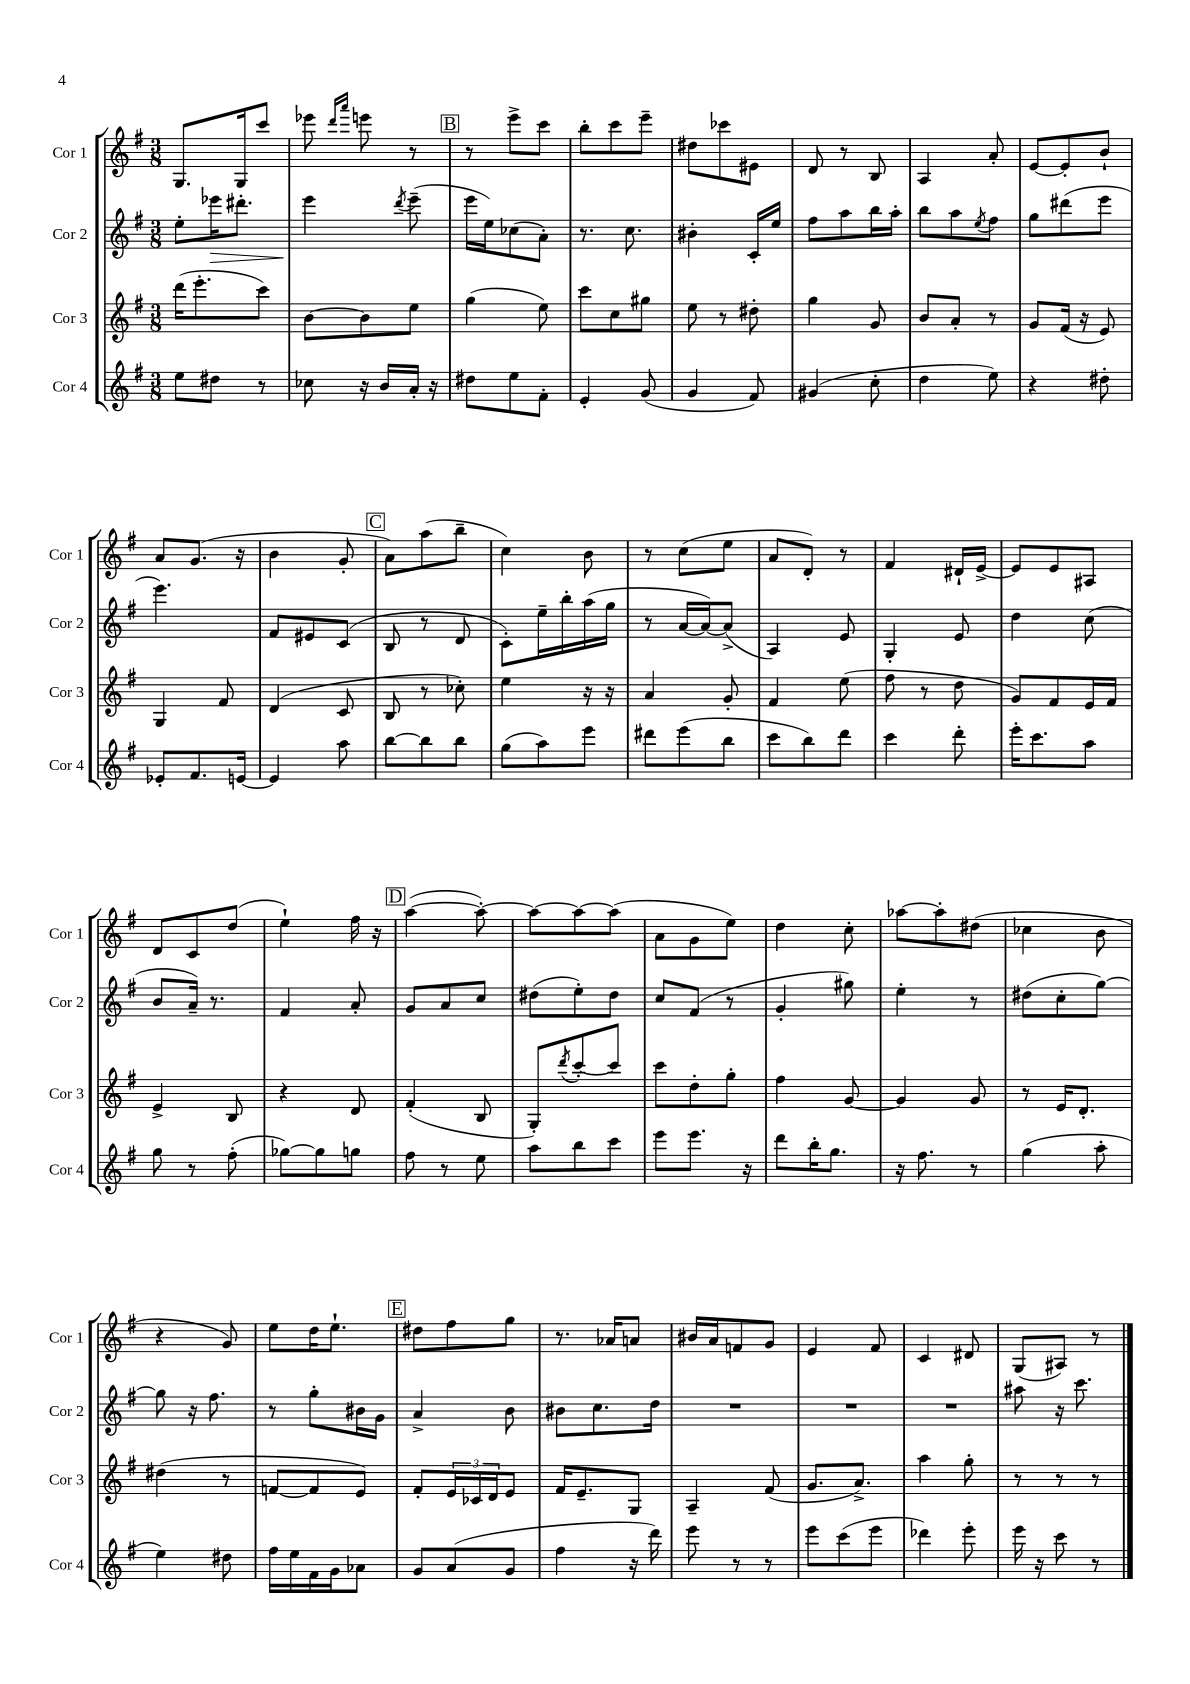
<<
\new StaffGroup <<
\new Staff = "s0" \with { instrumentName = "Cor 1" shortInstrumentName = "Cor 1" } {
    \clef treble \key g \major \numericTimeSignature \time 3/8
    g8. g16 c'''8 |
    ees'''8 \grace { d'''16 a'''16 } e'''8 r8 |
    \mark \markup { \box "B" } r8 e'''8-> c'''8 |
    b''8-. c'''8 e'''8-- |
    dis''8 ces'''8 eis'8 |
    d'8 r8 b8 |
    a4 a'8-. |
    e'8~ e'8-. b'8-! |
    a'8 g'8.( r16 |
    b'4 g'8-. |
    \mark \markup { \box "C" } a'8) a''8( b''8-- |
    c''4) b'8 |
    r8 c''8( e''8 |
    a'8 d'8-.) r8 |
    fis'4 dis'16-! e'16~-> |
    e'8 e'8 ais8 |
    d'8 c'8 d''8( |
    e''4-!) fis''16 r16 |
    \mark \markup { \box "D" } a''4~( a''8~-.) |
    a''8~ a''8~ a''8( |
    a'8 g'8 e''8) |
    d''4 c''8-. |
    aes''8~ aes''8-. dis''8( |
    ces''4 b'8 |
    r4 g'8) |
    e''8 d''16 e''8.-! |
    \mark \markup { \box "E" } dis''8 fis''8 g''8 |
    r8. aes'16 a'8 |
    bis'16 a'16 f'8 g'8 |
    e'4 fis'8 |
    c'4 dis'8 |
    g8( ais8) r8 \bar "|." |
}
\new Staff = "s1" \with { instrumentName = "Cor 2" shortInstrumentName = "Cor 2" } {
    \clef treble \key g \major \numericTimeSignature \time 3/8
    e''8-. ees'''16\> dis'''8.-. |
    e'''4\! \acciaccatura { d'''8 } e'''8--( |
    \mark \markup { \box "B" } e'''16 e''16) ces''8( a'8-.) |
    r8. c''8. |
    bis'4-. c'16-. e''16 |
    fis''8 a''8 b''16 a''16-. |
    b''8 a''8 \acciaccatura { e''8 } fis''8 |
    g''8 dis'''8( e'''8 |
    e'''4.) |
    fis'8 eis'8 c'8( |
    \mark \markup { \box "C" } b8 r8 d'8 |
    c'8-.) e''16-- b''16-. a''16( g''16 |
    r8 a'16~ a'16~) a'8->( |
    a4) e'8 |
    g4-. e'8 |
    d''4 c''8( |
    b'8 a'16--) r8. |
    fis'4 a'8-. |
    \mark \markup { \box "D" } g'8 a'8 c''8 |
    dis''8( e''8-.) dis''8 |
    c''8 fis'8( r8 |
    g'4-. gis''8) |
    e''4-. r8 |
    dis''8( c''8-. g''8~) |
    g''8 r16 fis''8. |
    r8 g''8-. bis'16 g'16 |
    \mark \markup { \box "E" } a'4-> b'8 |
    bis'8 c''8. d''16 |
    R4. |
    R4. |
    R4. |
    ais''8 r16 c'''8. \bar "|." |
}
\new Staff = "s2" \with { instrumentName = "Cor 3" shortInstrumentName = "Cor 3" } {
    \clef treble \key g \major \numericTimeSignature \time 3/8
    d'''16( e'''8.-. c'''8) |
    b'8~ b'8 e''8 |
    \mark \markup { \box "B" } g''4( e''8) |
    c'''8 c''8 gis''8 |
    e''8 r8 dis''8-. |
    g''4 g'8 |
    b'8 a'8-. r8 |
    g'8 fis'16( r16 e'8) |
    g4 fis'8 |
    d'4( c'8 |
    \mark \markup { \box "C" } b8 r8 ces''8-.) |
    e''4 r16 r16 |
    a'4 g'8-. |
    fis'4 e''8( |
    fis''8 r8 d''8 |
    g'8) fis'8 e'16 fis'16 |
    e'4-> b8 |
    r4 d'8 |
    \mark \markup { \box "D" } fis'4-.( b8 |
    g8-.) \acciaccatura { d'''8 } c'''8~-. c'''8 |
    c'''8 d''8-. g''8-. |
    fis''4 g'8~ |
    g'4 g'8 |
    r8 e'16 d'8.-. |
    dis''4( r8 |
    f'8~ f'8 e'8) |
    \mark \markup { \box "E" } fis'8-. \tuplet 3/2 { e'16 ces'16 d'16 } e'8 |
    fis'16 e'8.-- g8 |
    a4-- fis'8( |
    g'8. a'8.->) |
    a''4 g''8-. |
    r8 r8 r8 \bar "|." |
}
\new Staff = "s3" \with { instrumentName = "Cor 4" shortInstrumentName = "Cor 4" } {
    \clef treble \key g \major \numericTimeSignature \time 3/8
    e''8 dis''8 r8 |
    ces''8 r16 b'16 a'16-. r16 |
    \mark \markup { \box "B" } dis''8 e''8 fis'8-. |
    e'4-. g'8( |
    g'4 fis'8) |
    gis'4( c''8-. |
    d''4 e''8) |
    r4 dis''8-. |
    ees'8-. fis'8. e'16~ |
    e'4 a''8 |
    \mark \markup { \box "C" } b''8~ b''8 b''8 |
    g''8( a''8) e'''8 |
    dis'''8 e'''8( b''8 |
    c'''8 b''8) d'''8 |
    c'''4 d'''8-. |
    e'''16-. c'''8. a''8 |
    g''8 r8 fis''8-.( |
    ges''8~) ges''8 g''8 |
    \mark \markup { \box "D" } fis''8 r8 e''8 |
    a''8 b''8 c'''8 |
    e'''8 e'''8. r16 |
    d'''8 b''16-. g''8. |
    r16 fis''8. r8 |
    g''4( a''8-. |
    e''4) dis''8 |
    fis''16 e''16 fis'16 g'16 aes'8 |
    \mark \markup { \box "E" } g'8 a'8( g'8 |
    fis''4 r16 d'''16) |
    e'''8 r8 r8 |
    e'''8 c'''8( e'''8 |
    des'''4) e'''8-. |
    e'''16 r16 c'''8 r8 \bar "|." |
}
>>
>>
\layout { \context { \Score \remove "Bar_number_engraver" } }
